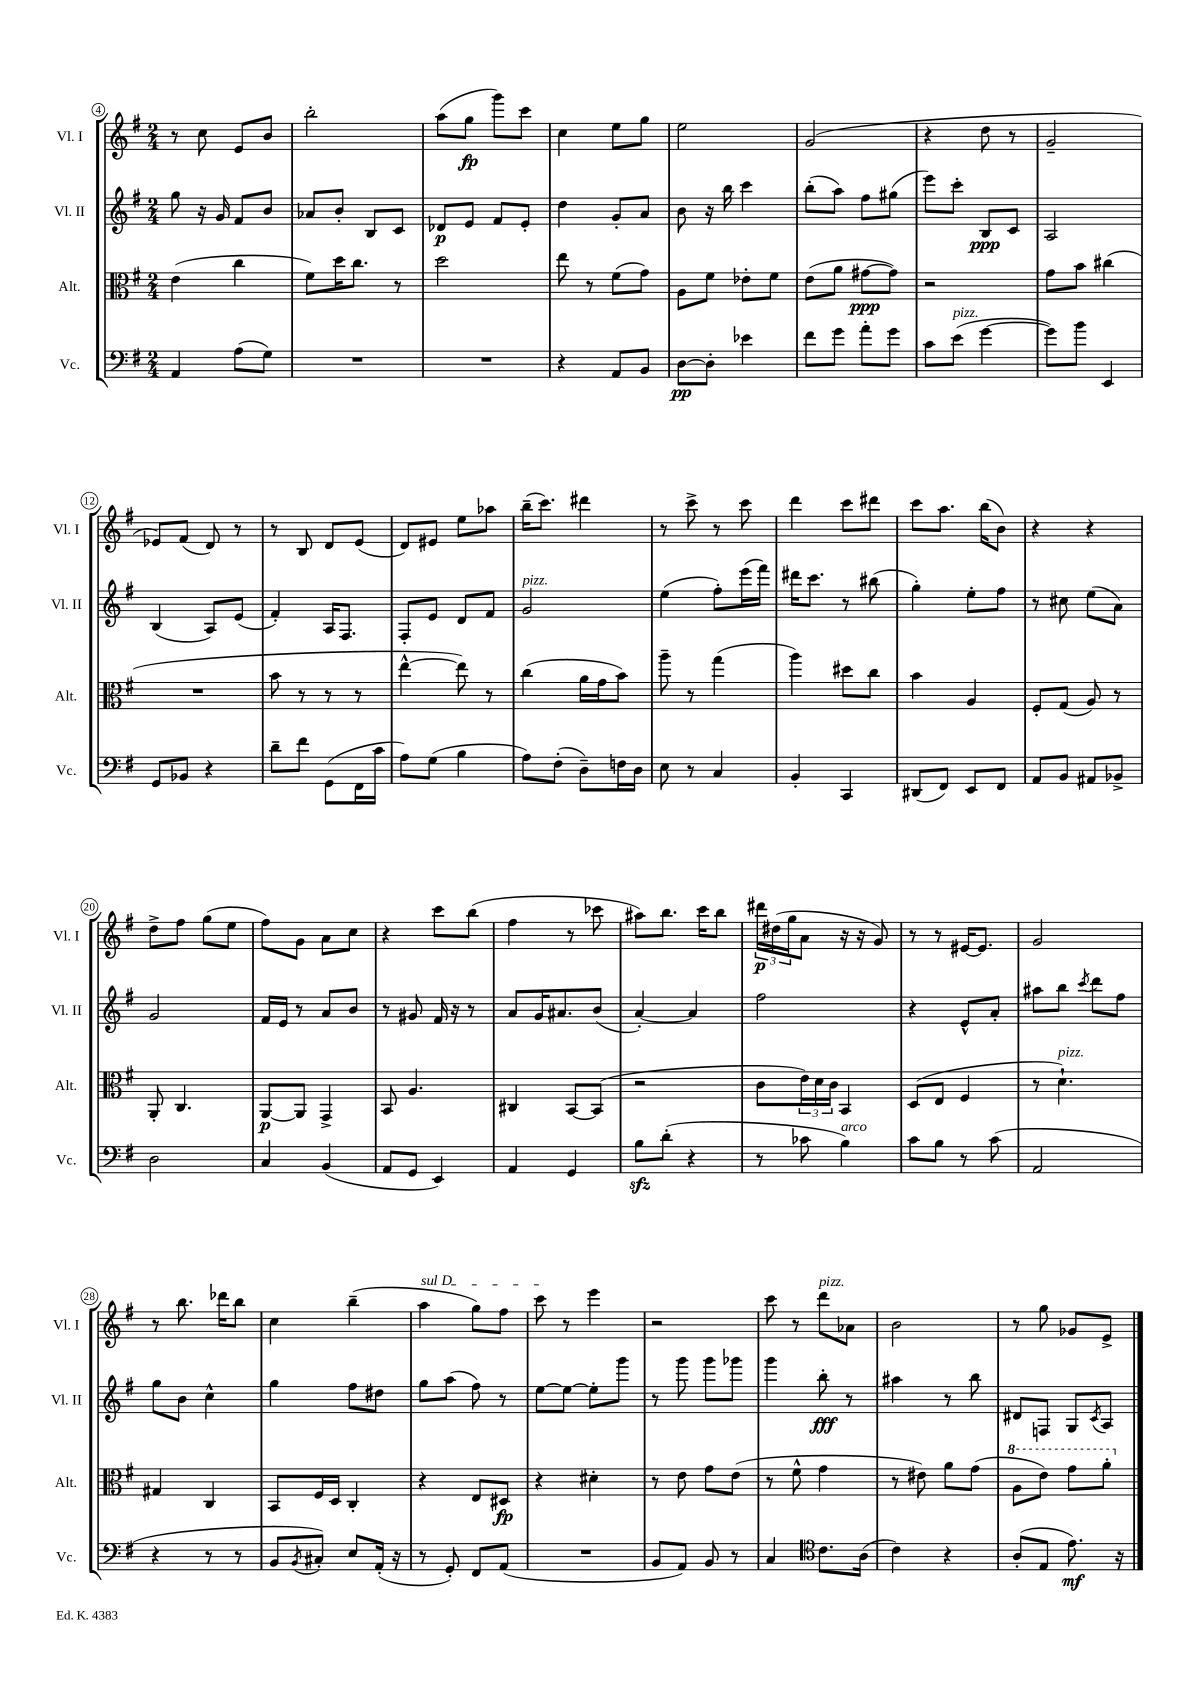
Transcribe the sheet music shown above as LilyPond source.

<<
\new StaffGroup <<
\new Staff = "s0" \with { instrumentName = "Vl. I" shortInstrumentName = "Vl. I" } {
    \clef treble \key g \major \numericTimeSignature \time 2/4
    r8 c''8 e'8 b'8 |
    b''2-. |
    a''8( g''8\fp g'''8) c'''8 |
    c''4 e''8 g''8 |
    e''2 |
    g'2( |
    r4 d''8 r8 |
    g'2-- |
    ees'8) fis'8( d'8) r8 |
    r8 b8 d'8 e'8( |
    d'8) eis'8 e''8 aes''8 |
    b''16--( c'''8.) dis'''4 |
    r8 c'''8-> r8 c'''8 |
    d'''4 c'''8 dis'''8 |
    c'''8 a''8. b''16( b'8) |
    r4 r4 |
    d''8-> fis''8 g''8( e''8 |
    fis''8) g'8 a'8 c''8 |
    r4 c'''8 b''8( |
    fis''4 r8 ces'''8 |
    ais''8) b''8. c'''16 b''8 |
    \tuplet 3/2 { dis'''16\p dis''16( g''16 } a'8 r16 r16 g'8) |
    r8 r8 eis'16~ eis'8. |
    g'2 |
    r8 b''8. des'''16 b''8 |
    c''4 b''4--( |
    \once \override TextSpanner.bound-details.left.text = \markup { \italic "sul D" } a''4\startTextSpan g''8) fis''8 |
    c'''8\stopTextSpan r8 e'''4 |
    r2 |
    c'''8 r8 d'''8^\markup { \italic "pizz." } aes'8 |
    b'2 |
    r8 g''8 ges'8 e'8-> \bar "|." |
}
\new Staff = "s1" \with { instrumentName = "Vl. II" shortInstrumentName = "Vl. II" } {
    \clef treble \key g \major \numericTimeSignature \time 2/4
    g''8 r16 g'16 fis'8 b'8 |
    aes'8 b'8-. b8 c'8 |
    des'8\p e'8 fis'8 e'8-. |
    d''4 g'8-. a'8 |
    b'8 r16 b''16 c'''4 |
    b''8-.( a''8) fis''8 gis''8( |
    e'''8) c'''8-. b8\ppp c'8 |
    a2 |
    b4( a8) e'8( |
    fis'4-.) a16 fis8. |
    fis8-. e'8 d'8 fis'8 |
    g'2^\markup { \italic "pizz." } |
    e''4( fis''8-.) e'''16( fis'''16) |
    dis'''16 c'''8. r8 bis''8( |
    g''4-.) e''8-. fis''8 |
    r8 cis''8 e''8( a'8) |
    g'2 |
    fis'16 e'16 r8 a'8 b'8 |
    r8 gis'8 fis'16 r16 r8 |
    a'8 g'16 ais'8. b'8( |
    a'4~-.) a'4 |
    fis''2 |
    r4 e'8-^ a'8-. |
    ais''8 b''8 \acciaccatura { c'''8 } d'''8 fis''8 |
    g''8 b'8 c''4-^ |
    g''4 fis''8 dis''8 |
    g''8 a''8( fis''8) r8 |
    e''8~ e''8~ e''8-. g'''8 |
    r8 g'''8 g'''8 ges'''8 |
    g'''4 b''8-.\fff r8 |
    ais''4 r8 b''8 |
    dis'8 f8 g8 \acciaccatura { c'8 } a8 \bar "|." |
}
\new Staff = "s2" \with { instrumentName = "Alt." shortInstrumentName = "Alt." } {
    \clef alto \key g \major \numericTimeSignature \time 2/4
    e'4( c''4 |
    fis'8) d''16 c''8. r8 |
    d''2 |
    e''8 r8 fis'8( g'8) |
    a8 fis'8 ees'8-. fis'8 |
    e'8( a'8 gis'8~\ppp gis'8) |
    r2 |
    g'8 b'8 cis''4( |
    R2 |
    b'8 r8 r8 r8 |
    e''4~-^ e''8) r8 |
    c''4( a'16 g'16 b'8) |
    a''8-- r8 g''4( |
    a''4) dis''8 c''8 |
    b'4 a4 |
    fis8-. g8( a8) r8 |
    a,8-. c4. |
    a,8~\p a,8 g,4-> |
    b,8 a4. |
    cis4 b,8~ b,8( |
    r2 |
    c'8 \tuplet 3/2 { e'16) d'16 c'16 } b,4 |
    d8( e8 fis4 |
    r8 d'4.-!^\markup { \italic "pizz." }) |
    gis4 c4 |
    b,8 fis16 d16 c4-. |
    r4 e8 dis8\fp |
    r4 dis'4-. |
    r8 e'8 g'8 e'8( |
    r8 fis'8-^ g'4 |
    r8 eis'8) a'8 g'8( |
    \ottava #1 a'8 e''8) g''8 a''8-. \ottava #0 \bar "|." |
}
\new Staff = "s3" \with { instrumentName = "Vc." shortInstrumentName = "Vc." } {
    \clef bass \key g \major \numericTimeSignature \time 2/4
    a,4 a8( g8) |
    R2 |
    R2 |
    r4 a,8 b,8 |
    d8~\pp d8-. ees'4 |
    fis'8 g'8 a'8-. g'8 |
    c'8 e'8^\markup { \italic "pizz." }( g'4~ |
    g'8) b'8 e,4 |
    g,8 bes,8 r4 |
    d'8-- fis'8 g,8( fis,16 c'16 |
    a8) g8( b4 |
    a8) fis8-.( d8--) f16 d16 |
    e8 r8 c4 |
    b,4-. c,4 |
    dis,8( fis,8) e,8 fis,8 |
    a,8 b,8 ais,8 bes,8-> |
    d2 |
    c4 b,4( |
    a,8 g,8 e,4) |
    a,4 g,4 |
    b8\sfz d'8-.( r4 |
    r8 ces'8 b4^\markup { \italic "arco" }) |
    c'8 b8 r8 c'8( |
    a,2 |
    r4 r8 r8 |
    b,8 \acciaccatura { b,8 } cis8-.) e8 a,16-.( r16 |
    r8 g,8-.) fis,8 a,8( |
    R2 |
    b,8 a,8) b,8 r8 |
    c4 \clef tenor c'8. a16( |
    c'4) r4 |
    a8-.( e8 e'8.\mf) r16 \bar "|." |
}
>>
>>
\layout { \context { \Score currentBarNumber = #4 \override BarNumber.stencil = #(make-stencil-circler 0.1 0.3 ly:text-interface::print) } }
